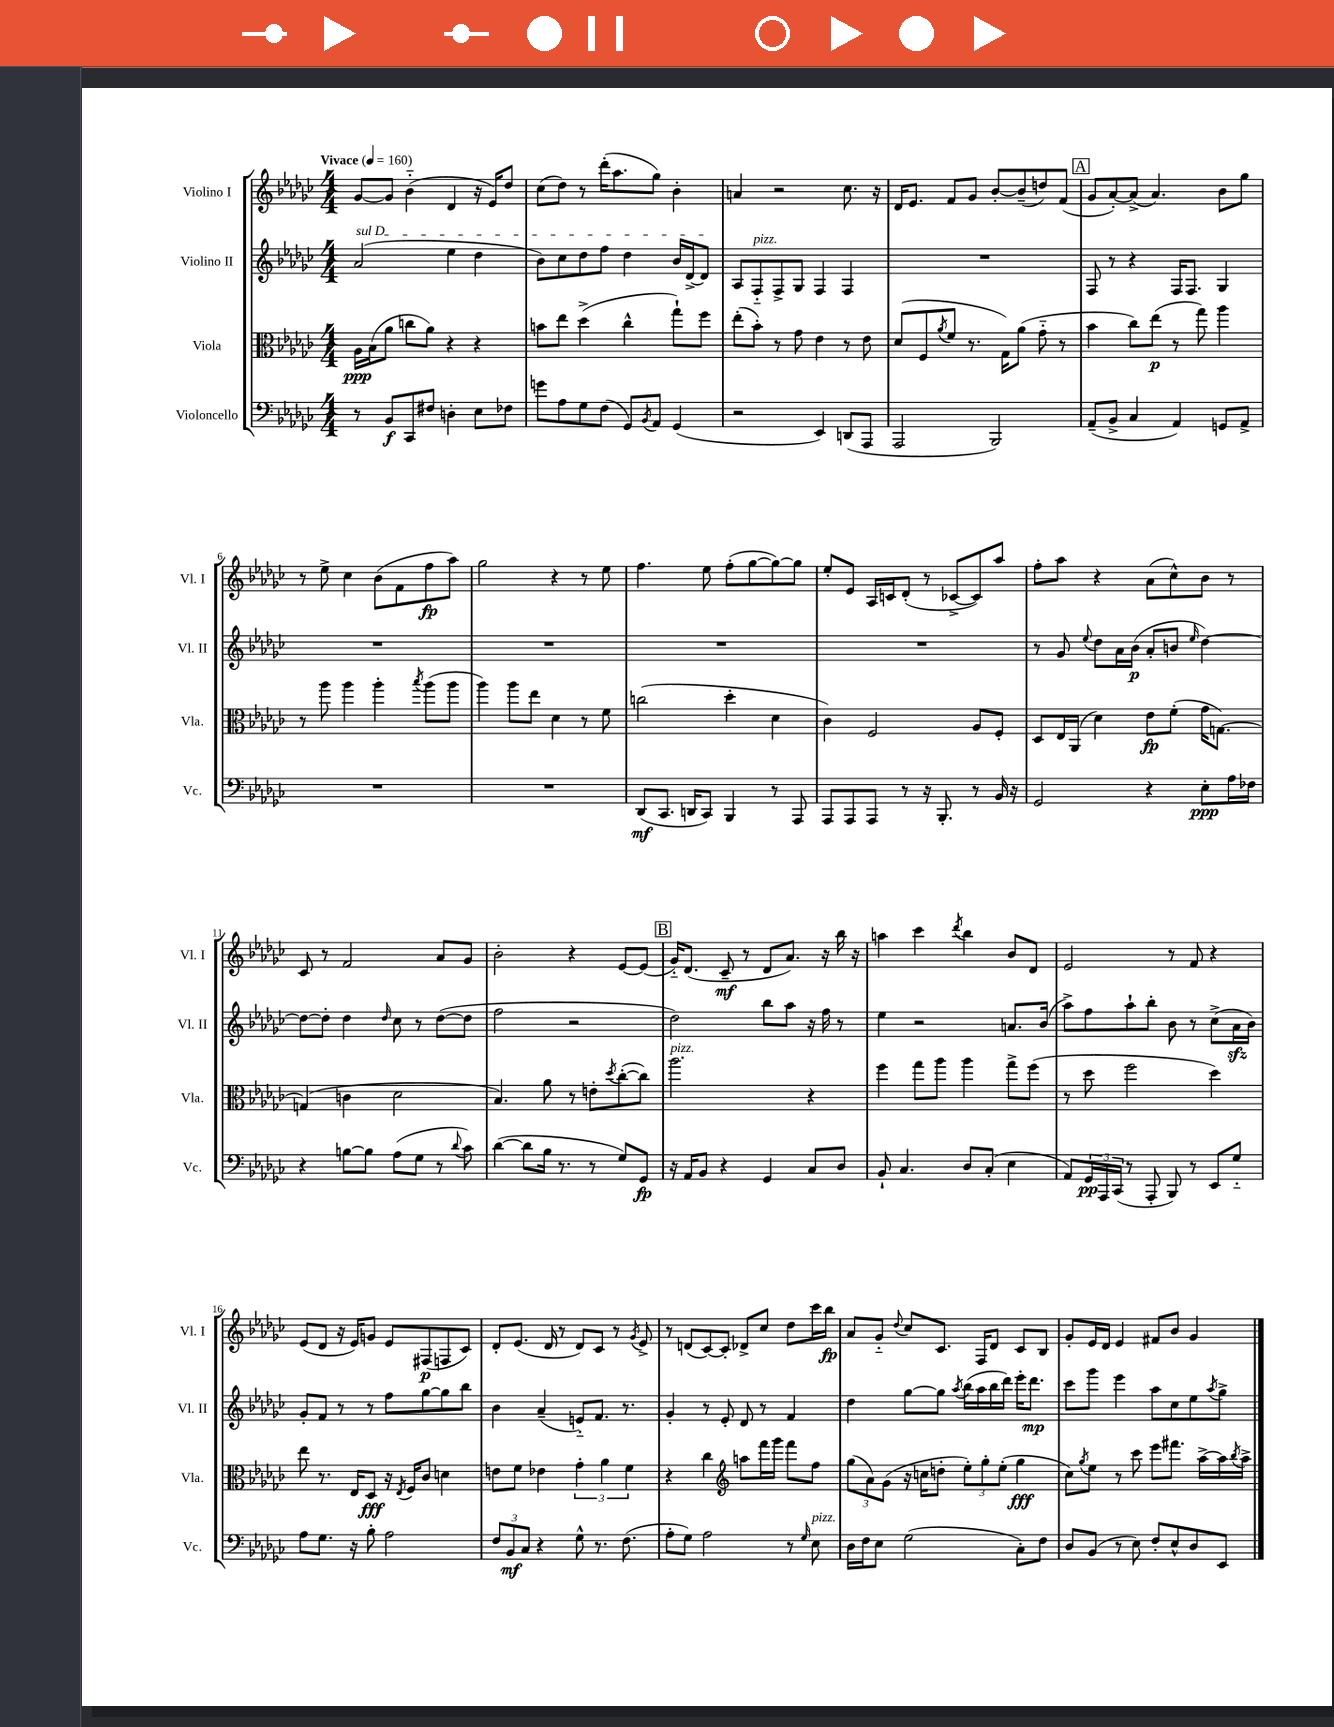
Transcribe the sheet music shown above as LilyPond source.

<<
\new StaffGroup <<
\new Staff = "s0" \with { instrumentName = "Violino I" shortInstrumentName = "Vl. I" } {
    \clef treble \key ges \major \numericTimeSignature \time 4/4 \tempo "Vivace" 4 = 160
    ges'8~ ges'8 bes'4-_( des'4 r16 ees'16) des''8 |
    ces''8( des''8) r8 des'''16-.( aes''8. ges''8) bes'4-. |
    a'4 r2 ces''8. r16 |
    des'16 ees'8. f'8 ges'8 bes'8~-. bes'8--( d''8) f'8( |
    \mark \markup { \box "A" } ges'8 aes'8~-.) aes'8->( aes'4.) bes'8 ges''8 |
    r8 ees''8-> ces''4 bes'8( f'8 f''8\fp aes''8) |
    ges''2 r4 r8 ees''8 |
    f''4. ees''8 f''8-.( ges''8~ ges''8~) ges''8 |
    ees''8-. ees'8 aes16 c'16 des'8-.( r8 ces'8~-> ces'8) aes''8 |
    f''8-. aes''8 r4 aes'8( ces''8-^) bes'8 r8 |
    ces'8 r8 f'2 aes'8 ges'8 |
    bes'2-. r4 ees'8~ ees'8( |
    \mark \markup { \box "B" } ges'16-_) des'8.( ces'8--\mf r8 des'8 aes'8.) r16 bes''16 r16 |
    a''4 ces'''4 \acciaccatura { des'''8 } bes''4 bes'8 des'8 |
    ees'2 r8 f'8 r4 |
    ees'8( des'8 r16 ees'16) g'8 ees'8 fis8\p( f8 ces'8) |
    des'8-. ees'8.( des'16 r8 des'8) ces'8 r8 \acciaccatura { ges'8 } ees'8-> |
    r8 d'8( ces'8~) ces'8-. des'8-> ces''8 des''8 ces'''16 bes''16\fp |
    aes'8 ges'8-_ \appoggiatura { des''8 } ces''8 ces'8. f16 des'8 ces'8 bes8 |
    ges'8-. ees'16 des'16 ees'4 fis'8 bes'8 ges'4 \bar "|." |
}
\new Staff = "s1" \with { instrumentName = "Violino II" shortInstrumentName = "Vl. II" } {
    \clef treble \key ges \major \numericTimeSignature \time 4/4
    \once \override TextSpanner.bound-details.left.text = \markup { \italic "sul D" } aes'2\startTextSpan( ees''4 des''4 |
    bes'8) ces''8 des''8 f''8 des''4 bes'16 des'16~-> des'8\stopTextSpan |
    aes8 f8-_^\markup { \italic "pizz." } f8-> ges8 f4 f4 |
    R1 |
    \mark \markup { \box "A" } f8 r8 r4 f16 f8. ges4 |
    R1 |
    R1 |
    R1 |
    R1 |
    r8 ges'8 \appoggiatura { ees''8 } des''8 aes'16 bes'16\p( aes'8-. b'8 \grace { ees''16 } des''4~) |
    des''8~ des''8-. des''4 \grace { des''16 } ces''8 r8 des''8~( des''8 |
    f''2 r2 |
    \mark \markup { \box "B" } des''2) bes''8 aes''8 r16 f''16 r8 |
    ees''4 r2 a'8. bes'16( |
    aes''8->) f''8 aes''8-! bes''8-. bes'8 r8 ces''8->( aes'16\sfz bes'16) |
    ges'8-. f'8 r8 r8 f''8 ges''8~ ges''8 bes''8 |
    bes'4 aes'4--( e'8-_) f'8. r8. |
    ges'4-. r8 ees'8-. des'8 r8 f'4 |
    des''4 ges''8~ ges''8 \acciaccatura { aes''8 } bes''16( aes''16 bes''16 des'''16) ees'''16-. des'''8.\mp |
    ces'''8 ges'''8 ees'''4 aes''8 ces''8 ees''8 \acciaccatura { aes''8 } ges''8-> \bar "|." |
}
\new Staff = "s2" \with { instrumentName = "Viola" shortInstrumentName = "Vla." } {
    \clef alto \key ges \major \numericTimeSignature \time 4/4
    aes16\ppp bes16( aes'8 c''8 aes'8) r4 r4 |
    b'8 ees''8 des''4->( ces''4-^ ges''8-!) f''8 |
    ees''8-.( bes'8-.) r8 ges'8 ees'4 r8 ees'8 |
    des'8( f8 \acciaccatura { aes'8 } f'8 r8. ges16) aes'8( ges'8-_ r8 |
    \mark \markup { \box "A" } bes'4 ces''8) ees''8\p( r8 ges''8) aes''4 |
    r8 aes''8 aes''4 aes''4-. \acciaccatura { bes''8 } aes''8( aes''8 |
    aes''4) aes''8 ees''8 des'4 r8 f'8 |
    c''2( des''4-. des'4 |
    ces'4) f2 aes8 f8-. |
    des8 ees16 aes,16( des'4) ees'8\fp f'8-.( ges'16 g8.~) |
    g4( c'4 des'2 |
    bes4.) aes'8 r8 e'8-. \acciaccatura { des''8 } ces''8~-.( ces''8) |
    \mark \markup { \box "B" } aes''2.^\markup { \italic "pizz." } r4 |
    f''4 ges''8 aes''8 aes''4 ges''8-> f''8( |
    r8 des''8 f''2 des''4) |
    ees''8 r8. ees16 des8\fff r16 \acciaccatura { ees8 } f16 ces'8 d'4 |
    e'8 f'8 ees'4 \tuplet 3/2 { ges'4-. aes'4 f'4 } |
    r4 ces''4 \clef treble a''8 f'''16 ges'''16 f'''8 f''8 |
    \tuplet 3/2 { ges''8( aes'8) ges'8( } r16 c''16 d''8-. \tuplet 3/2 { ees''8-.) ges''8-. ees''8-.( } ges''4\fff |
    ces''8) \acciaccatura { ges''8 } ees''8 r8 ces'''8 ees'''8 fis'''8. aes''16~-> aes''16 \acciaccatura { bes''8 } aes''16-> \bar "|." |
}
\new Staff = "s3" \with { instrumentName = "Violoncello" shortInstrumentName = "Vc." } {
    \clef bass \key ges \major \numericTimeSignature \time 4/4
    r8 bes,8\f ces,8 fis8 d4-. ees8 fes8 |
    g'8 aes8 ges8 f8( ges,8) \acciaccatura { bes,8 } aes,8 ges,4( |
    r2 ees,4) d,8( aes,,8 |
    aes,,2 bes,,2) |
    \mark \markup { \box "A" } aes,8--( bes,8-> ces4 aes,4) g,8 aes,8-> |
    R1 |
    R1 |
    des,8\mf( ces,8. d,16 ces,8) bes,,4 r8 aes,,8 |
    aes,,8 aes,,8 aes,,8 r8 r16 bes,,8.-. r8 bes,16 r16 |
    ges,2 r4 ees8-.\ppp aes16 fes16 |
    r4 b8~ b8 aes8( ges8 r8 \appoggiatura { des'8 } ces'8) |
    des'4~( des'8 bes16 r8. r8 ges8) ges,8\fp |
    \mark \markup { \box "B" } r16 aes,16 bes,8 r4 ges,4 ces8 des8 |
    bes,8-! ces4. des8 ces8-.( ees4 |
    aes,8) \tuplet 3/2 { ges,16\pp aes,,16 ces,16( } r8 aes,,8-. bes,,8) r8 ees,8 ges8-_ |
    aes8 ges8. r16 bes8-. aes2 |
    \tuplet 3/2 { f8 bes,8\mf ces8 } r4 ges8-^ r8. f8.( |
    aes8-. ges8) aes2 r8 \grace { ges16 } ees8^\markup { \italic "pizz." } |
    des16 f16 ees8 ges2( ces8-.) f8 |
    des8 bes,8( r8 ees8) f8-. ees8-^ des8 ees,8 \bar "|." |
}
>>
>>
